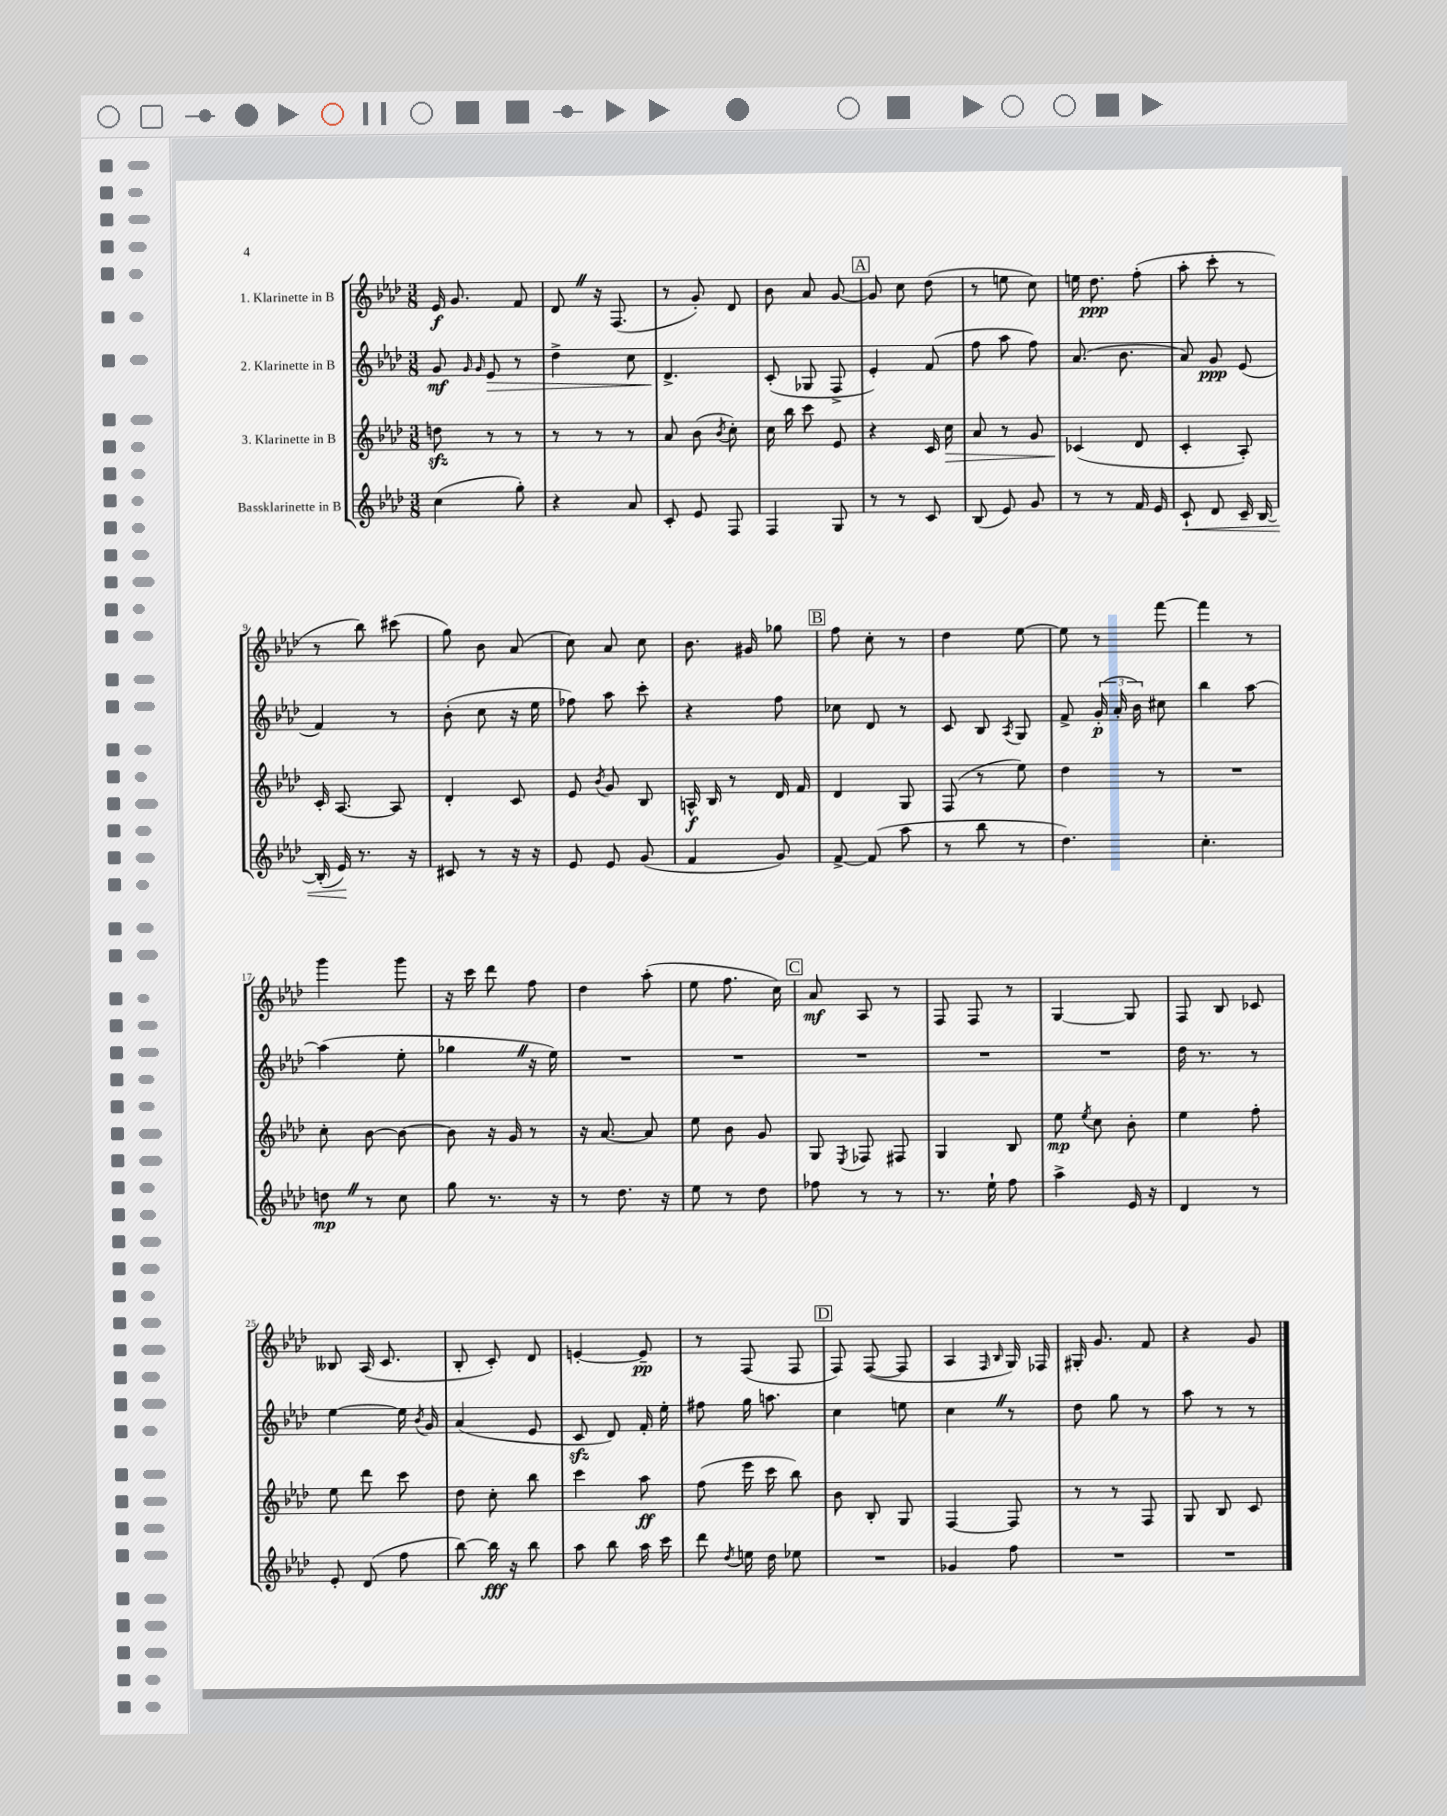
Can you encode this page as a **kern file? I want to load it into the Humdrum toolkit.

**kern	**dynam	**kern	**dynam	**kern	**dynam	**kern	**dynam
*part4	*part4	*part3	*part3	*part2	*part2	*part1	*part1
*staff4	*staff4	*staff3	*staff3	*staff2	*staff2	*staff1	*staff1
*I"Bassklarinette in B	*	*I"3. Klarinette in B	*	*I"2. Klarinette in B	*	*I"1. Klarinette in B	*
*clefG2	*	*clefG2	*	*clefG2	*	*clefG2	*
*k[b-e-a-d-]	*	*k[b-e-a-d-]	*	*k[b-e-a-d-]	*	*k[b-e-a-d-]	*
*M3/8	*	*M3/8	*	*M3/8	*	*M3/8	*
=1	=1	=1	=1	=1	=1	=1	=1
(4cc\	.	8ddnzz\	.	8g/	mf	16e-/	f
.	.	.	.	.	.	8.g/	.
.	.	.	.	16qqg/	.	.	.
.	.	.	.	16qqg/	.	.	.
!	!	!	!	!	!LO:HP:b	!	!
.	.	8r	.	8e-/	>	.	.
8gg'\)	.	8r	.	8r	.	8f/	.
=2	=2	=2	=2	=2	=2	=2	=2
4r	.	8r	.	4dd-^\	.	8d-Z/	.
.	.	8r	.	.	.	16r	.
.	.	.	.	.	.	(8.F/	.
8a-/	.	8r	.	8cc\	.	.	.
=3	=3	=3	=3	=3	=3	=3	=3
8c'/	.	8a-/	.	4.d-^/	.	8r	.
8e-/	.	(8b-\	.	.	.	8g'/)	.
.	.	8qb-/	.	.	.	.	.
8F/	.	8cc'\)	.	.	.	8d-/	.
.	.	.	.	.	]	.	.
=4	=4	=4	=4	=4	=4	=4	=4
4F/	.	16cc\	.	(8c'/	.	8b-\	.
.	.	16bb-\	.	.	.	.	.
.	.	8ccc\	.	8G-X/	.	8a-/	.
8G/	.	8e-/	.	8F^/	.	[8g/	.
!!LO:REH:place=s1:t=A
=5	=5	=5	=5	=5	=5	=5	=5
8r	.	4r	.	4e-'/)	.	8g/]	.
8r	.	.	.	.	.	8cc\	.
8c/	.	16c/	.	(8f/	.	(8dd-\	.
!	!	!	!LO:HP:b	!	!	!	!
.	.	16cc\	>	.	.	.	.
=6	=6	=6	=6	=6	=6	=6	=6
(8B-/	.	8a-/	.	8ff\	.	8r	.
8e-/)	.	8r	.	8aa-\	.	8een\	.
8g/	.	8g/	.	8ff\)	.	8cc\)	.
=7	=7	=7	=7	=7	=7	=7	=7
8r	.	(4c-X/	.	(8.a-/	.	16een\	.
.	.	.	.	.	.	8.dd-\	ppp
8r	.	.	.	.	.	.	.
.	.	.	.	8.b-\	.	.	.
16f/	.	8d-/	]	.	.	(8ff'\	.
16e-/	.	.	.	.	.	.	.
=8	=8	=8	=8	=8	=8	=8	=8
!	!LO:HP:b	!	!	!	!	!	!
8c`/	<	4c'/	.	8a-/)	.	8aa-'\	.
8d-/	.	.	.	8g/	ppp	8ccc'\	.
16c~/	.	8A-'/)	.	(8e-/	.	8r	.
[16B-/	.	.	.	.	.	.	.
!!LO:LB:g=z
=9	=9	=9	=9	=9	=9	=9	=9
(16B-'/]	.	16c'/	.	4f/)	.	8r	.
16e-/)	.	[8.A-/	.	.	.	.	.
8.r	[	.	.	.	.	8bb-\)	.
.	.	8A-/]	.	8r	.	(8ccc#X\	.
16r	.	.	.	.	.	.	.
=10	=10	=10	=10	=10	=10	=10	=10
8c#X/	.	4d-'/	.	(8b-'\	.	8gg\)	.
8r	.	.	.	8cc\	.	8b-\	.
16r	.	8c/	.	16r	.	(8a-/	.
16r	.	.	.	16ee-\	.	.	.
=11	=11	=11	=11	=11	=11	=11	=11
8e-/	.	8e-/	.	8ff-X\)	.	8cc\)	.
.	.	8qb-/	.	.	.	.	.
8e-/	.	8g/	.	8aa-\	.	8a-/	.
(8g/	.	8B-/	.	8ccc'\	.	8cc\	.
=12	=12	=12	=12	=12	=12	=12	=12
4f/	.	16An^^/	f	4r	.	8.b-\	.
.	.	16B-/	.	.	.	.	.
.	.	8r	.	.	.	.	.
.	.	.	.	.	.	16g#X/	.
8g/)	.	16d-/	.	8ff\	.	8gg-X\	.
.	.	16f/	.	.	.	.	.
!!LO:REH:place=s1:t=B
=13	=13	=13	=13	=13	=13	=13	=13
[8f^/	.	4d-/	.	8cc-X\	.	8ff\	.
(8f/]	.	.	.	8d-/	.	8cc'\	.
8aa-\	.	8G/	.	8r	.	8r	.
=14	=14	=14	=14	=14	=14	=14	=14
8r	.	(8F/	.	8c/	.	4dd-\	.
8bb-\	.	8r	.	8B-/	.	.	.
.	.	.	.	8qA-/	.	.	.
8r	.	8ee-\)	.	8G/	.	[8ee-\	.
=15	=15	=15	=15	=15	=15	=15	=15
4.dd-\)	.	4dd-\	.	8f^/	.	8ee-\]	.
.	.	.	.	(24g'/	p	8r	.
.	.	.	.	24a-'/	.	.	.
.	.	.	.	24b-\)	.	.	.
.	.	8r	.	8cc#X\	.	[8fff\	.
=16	=16	=16	=16	=16	=16	=16	=16
4.cc'\	.	4.r	.	4bb-\	.	4fff\]	.
.	.	.	.	[8aa-\	.	8r	.
!!LO:LB:g=z
=17	=17	=17	=17	=17	=17	=17	=17
8ddnZ\	mp	8cc'\	.	(4aa-\]	.	4ggg\	.
8r	.	[8b-\	.	.	.	.	.
8cc\	.	8b-\_	.	8ee-'\	.	8ggg\	.
=18	=18	=18	=18	=18	=18	=18	=18
8gg\	.	8b-\]	.	4gg-XZ\	.	16r	.
.	.	.	.	.	.	16ccc\	.
8.r	.	16r	.	.	.	8ddd-\	.
.	.	16g/	.	.	.	.	.
.	.	8r	.	16r	.	8ff\	.
16r	.	.	.	16ee-\)	.	.	.
=19	=19	=19	=19	=19	=19	=19	=19
8r	.	16r	.	4.r	.	4dd-\	.
.	.	[8.a-/	.	.	.	.	.
8.dd-\	.	.	.	.	.	.	.
.	.	8a-/]	.	.	.	(8aa-'\	.
16r	.	.	.	.	.	.	.
=20	=20	=20	=20	=20	=20	=20	=20
8ee-\	.	8ee-\	.	4.r	.	8ee-\	.
8r	.	8b-\	.	.	.	8.ff\	.
8dd-\	.	8g/	.	.	.	.	.
.	.	.	.	.	.	16cc\)	.
!!LO:REH:place=s1:t=C
=21	=21	=21	=21	=21	=21	=21	=21
8ff-X\	.	8G/	.	4.r	.	8a-/	mf
.	.	8qE-/	.	.	.	.	.
8r	.	8F-X/	.	.	.	8A-/	.
8r	.	8F#X/	.	.	.	8r	.
=22	=22	=22	=22	=22	=22	=22	=22
8.r	.	4G/	.	4.r	.	8F/	.
.	.	.	.	.	.	8F/	.
16ee-`\	.	.	.	.	.	.	.
8ff\	.	8B-/	.	.	.	8r	.
=23	=23	=23	=23	=23	=23	=23	=23
4aa-^\	.	8ee-\	mp	4.r	.	[4G/	.
.	.	8qee-/	.	.	.	.	.
.	.	8cc\	.	.	.	.	.
16e-/	.	8b-'\	.	.	.	8G/]	.
16r	.	.	.	.	.	.	.
=24	=24	=24	=24	=24	=24	=24	=24
4d-/	.	4ee-\	.	16dd-\	.	8F/	.
.	.	.	.	8.r	.	.	.
.	.	.	.	.	.	8B-/	.
8r	.	8ff'\	.	8r	.	8c-X/	.
!!LO:LB:g=z
=25	=25	=25	=25	=25	=25	=25	=25
8e-'/	.	8ee-\	.	[4ee-\	.	8B--X/	.
(8d-/	.	8ddd-\	.	.	.	(16A-/	.
.	.	.	.	.	.	8.c/	.
8ff\	.	8ccc\	.	16ee-\]	.	.	.
.	.	.	.	8qb-/	.	.	.
.	.	.	.	16g/	.	.	.
=26	=26	=26	=26	=26	=26	=26	=26
[8bb-\)	.	8dd-\	.	(4a-/	.	8B-'/	.
16bb-\]	fff	8cc'\	.	.	.	8c'/)	.
16r	.	.	.	.	.	.	.
8bb-\	.	8bb-\	.	8e-/	.	8d-/	.
=27	=27	=27	=27	=27	=27	=27	=27
8aa-\	.	4ccc\	.	8czz/	.	[4en'/	.
8bb-\	.	.	.	8d-/)	.	.	.
16aa-\	.	8aa-\	ff	16f'/	.	8e~/]	pp
16ccc\	.	.	.	16ee-'\	.	.	.
=28	=28	=28	=28	=28	=28	=28	=28
8ddd-\	.	(8ff\	.	8ff#X\	.	8r	.
8qdd-/	.	.	.	.	.	.	.
16een\	.	16eee-\	.	16gg\	.	(8F/	.
16dd-\	.	16ccc\	.	8.aan\	.	.	.
8ee-X\	.	8bb-\)	.	.	.	8F/	.
!!LO:REH:place=s1:t=D
=29	=29	=29	=29	=29	=29	=29	=29
4.r	.	8b-\	.	4cc\	.	8F/)	.
.	.	8B-'/	.	.	.	([8F/	.
.	.	8G/	.	8een\	.	8F/]	.
=30	=30	=30	=30	=30	=30	=30	=30
4g-X/	.	[4F/	.	4ccZ\	.	4A-/	.
.	.	.	.	.	.	16qqF/	.
.	.	.	.	.	.	16qqB-/	.
8ff\	.	8F/]	.	8r	.	16G/)	.
.	.	.	.	.	.	16F-X/	.
=31	=31	=31	=31	=31	=31	=31	=31
4.r	.	8r	.	8dd-\	.	16G#X'/	.
.	.	.	.	.	.	8.g/	.
.	.	8r	.	8gg\	.	.	.
.	.	8F/	.	8r	.	8f/	.
=32	=32	=32	=32	=32	=32	=32	=32
4.r	.	8G/	.	8aa-\	.	4r	.
.	.	8B-/	.	8r	.	.	.
.	.	8c/	.	8r	.	8g/	.
==	==	==	==	==	==	==	==
*-	*-	*-	*-	*-	*-	*-	*-
